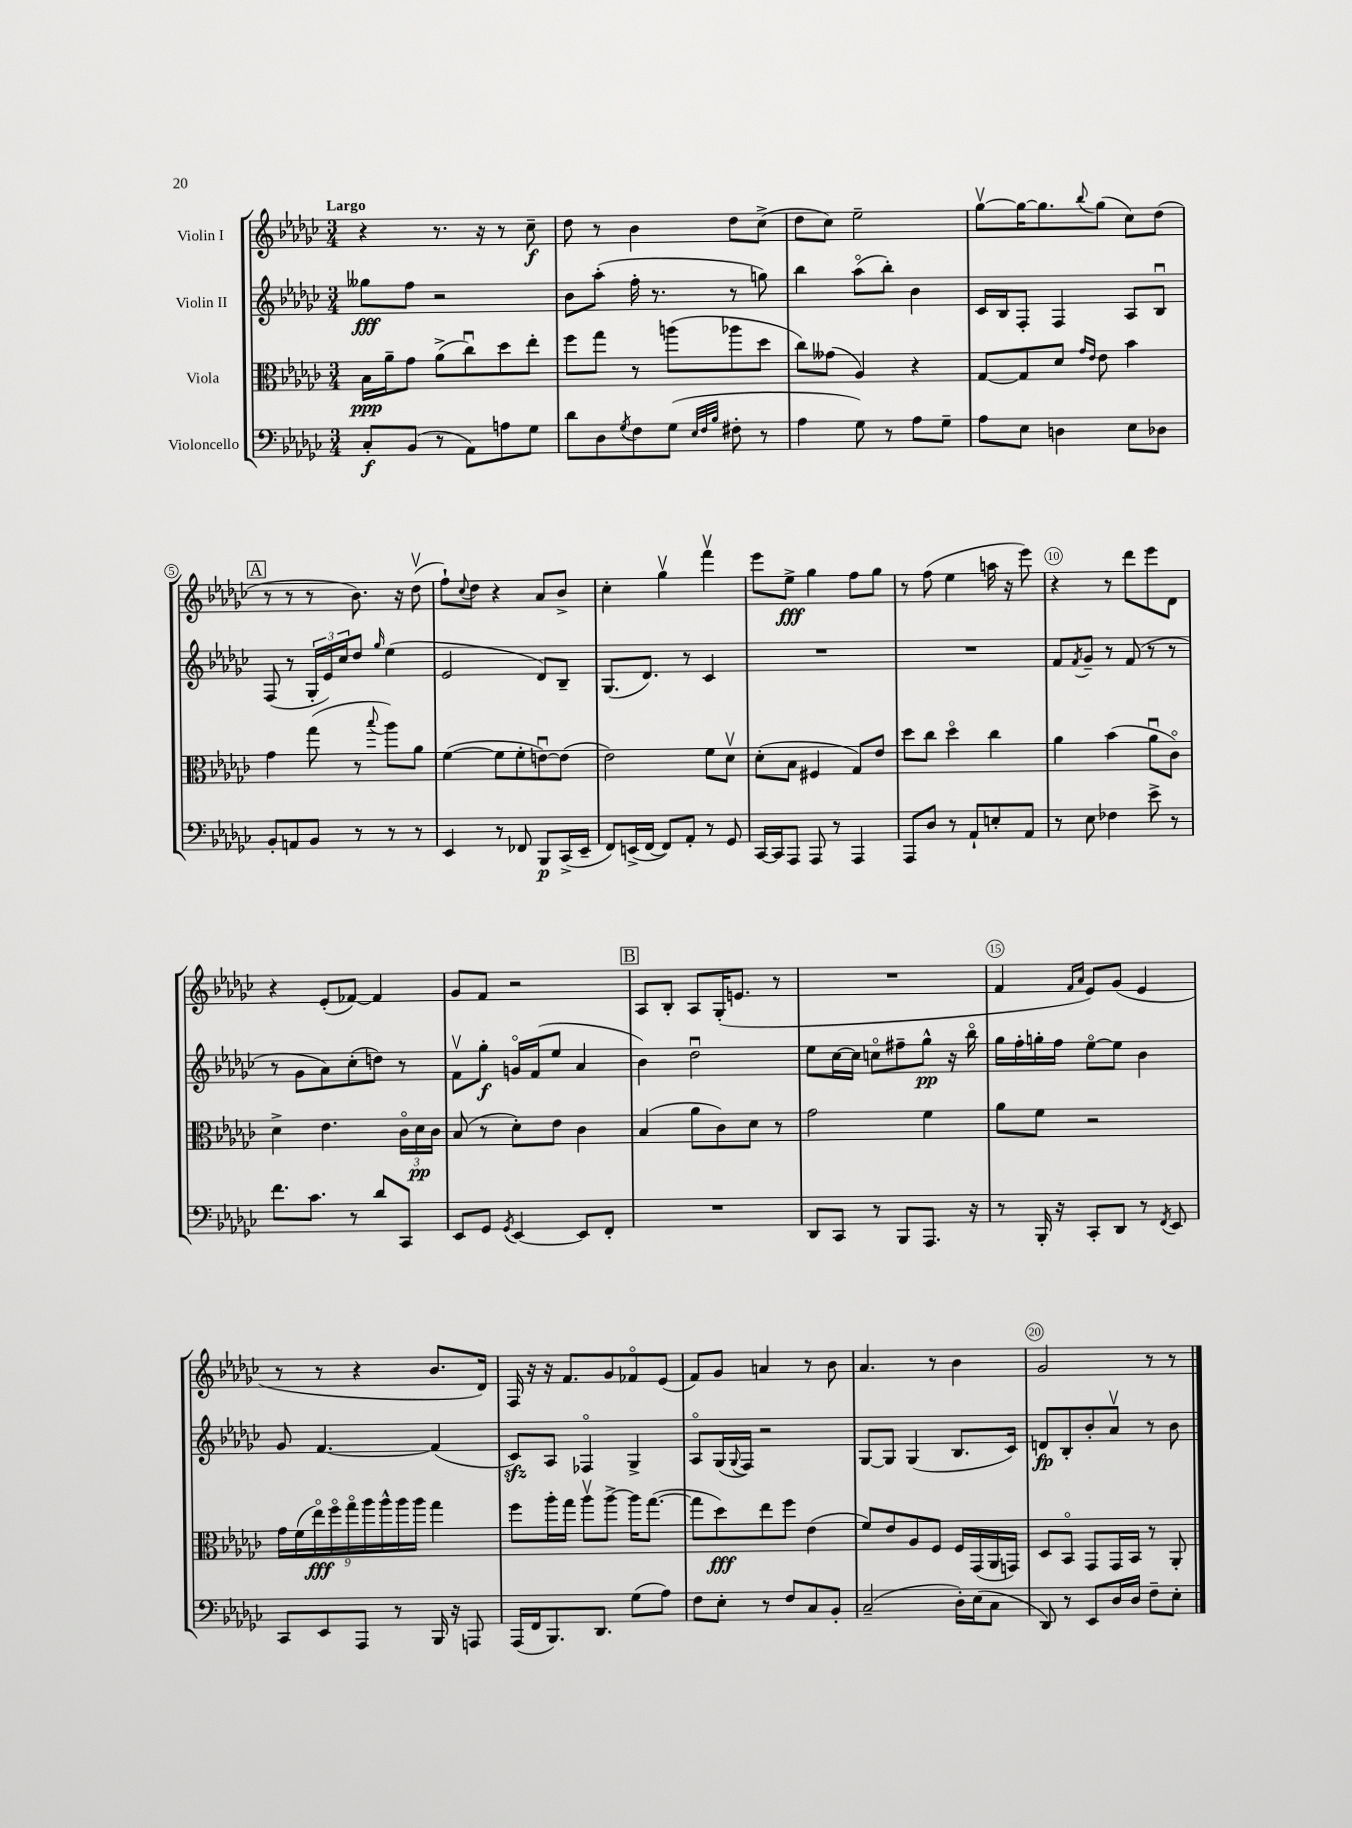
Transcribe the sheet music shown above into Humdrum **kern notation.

**kern	**kern	**kern	**kern
*staff4	*staff3	*staff2	*staff1
*clefF4	*clefC3	*clefG2	*clefG2
*k[b-e-a-d-g-c-]	*k[b-e-a-d-g-c-]	*k[b-e-a-d-g-c-]	*k[b-e-a-d-g-c-]
*M3/4	*M3/4	*M3/4	*M3/4
8C-'/L	16B-\LL	8gg--\L	4r
.	16a-~\J	.	.
(8BB-/J	8g-\J	8ff\J	.
8r	(8a-^\L	2r	8.r
8AA-\L)	8cc-u\)	.	.
.	.	.	16r
8A\	8dd-\	.	8r
8G-\J	8ee-'\J	.	8cc-~\
=	=	=	=
8d-\L	8ff\L	8b-\L	8dd-\
8D-\	8gg-\J	(8aa-'\J	8r
8qG-/	.	.	.
8F\	8r	16ff'\	4b-\
.	.	8.r	.
(8G-\J	(8aa\L	.	.
32qqE-/LLL	.	.	.
32qqF/	.	.	.
32qqB-/JJJ	.	.	.
8F#'\	8aa-\	8r	8dd-\L
8r	8dd-\J	8gg\)	(8cc-^\J
=	=	=	=
4A-\	8cc-\L)	4bb-\	8dd-\L
.	(8g--\J	.	8cc-\J)
8G-\)	4A-/)	(8aa-o\L	2ee-~\
8r	.	8bb-'\J)	.
8A-\L	4r	4b-\	.
8G-~\J	.	.	.
=	=	=	=
8A-\L	[8G-/L	16c-/LL	[8gg-v\L
.	.	16B-/J	.
8E-\J	8G-/]	8F'/J	16gg-\_K
.	.	.	8.gg-\]
4D\	8d-/J	4F/	.
.	16qqg-/LL	.	.
.	16qqe-/JJ	.	8qqbb-/
.	8e-\	.	(8gg-\J
8E-\L	4b-\	8A-/L	8cc-\L)
8D-\J	.	8B-u/J	(8dd-\J
=	=	=	=
8BB-'/L	4g-\	(8F/	8r
8AA/	.	8r	8r
8BB-/J	(8gg-\	24G-'/LL	8r
.	.	24e-/)	.
.	.	24cc-/J	.
8r	8r	8dd-/J	8.b-\)
.	8qqbb-/	16qqgg-/	.
8r	8aa-\L)	(4ee-\	.
.	.	.	16r
8r	8a-\J	.	(8dd-v\
=	=	=	=
4EE-/	([4f\	2e-/	8ff`\L)
.	.	.	8qqcc-/
.	.	.	8dd-\J
8r	8f\]L	.	4r
8FF-/	8f'\	.	.
8BBB-/L	[8eu\)	8d-/L)	8a-/L
(16CC-^/L	(8e\]J	8B-~/J	8b-^/J
16EE-~/JJ	.	.	.
=	=	=	=
8FF/L)	2e-\)	(8.G-/L	4cc-'\
(16EE^/L	.	.	.
[16FF/JJ	.	8.d-/J)	.
8FF/]L)	.	.	4gg-v\
8AA-'/J	.	8r	.
8r	8f\L	4c-/	4fffv\
8GG-/	8d-v\J	.	.
=	=	=	=
[16CC-/LL	(8d-'\L	2.r	8eee-\L
16CC-/]J	.	.	.
8AAA-/J	8B-\J	.	8ee-^\J
8AAA-/	4F#/	.	4gg-\
8r	.	.	.
4AAA-/	8G-/L)	.	8ff\L
.	8e-/J	.	8gg-\J
=	=	=	=
8AAA-/L	8dd-\L	2.r	8r
8D-/J	8cc-\J	.	(8ff\
8r	4dd-o\	.	4ee-\
8AA-`/L	.	.	.
8E'/	4cc-\	.	16aa\
.	.	.	16r
8AA-/J	.	.	8eee-\)
=	=	=	=
8r	4a-\	8f/L	4r
.	.	8qf/	.
8E-\	.	8g-~/J	.
4F-\	(4b-\	8r	8r
.	.	(8f/	8ddd-\L
8e-^\	8a-u\L	8r	8eee-\
8r	8c-o\J)	8r	8d-\J
=	=	=	=
8.f\L	4d-^\	8r	4r
.	.	8g-\L	.
8.c-\J	.	.	.
.	4.e-\	8a-\)	(8e-'/L
8r	.	(8cc-'\	[8f-/J)
8d-/L	.	8dd\J)	4f-/]
8CC-/J	24c-o\LL	8r	.
.	24d-\	.	.
.	24c-\JJ	.	.
=	=	=	=
8EE-/L	(8B-/	8fv\L	8g-/L
8GG-/J	8r	8gg-'\J	8f/J
8qGG-/	.	.	.
[4EE-/	8d-'\L)	16go/LL	2r
.	.	(16f/J	.
.	8e-\J	8ee-/J	.
8EE-/]L	4c-\	4a-/	.
8FF'/J	.	.	.
=	=	=	=
2.r	(4B-/	4b-\)	8A-/L
.	.	.	8B-'/J
.	8a-\L	2dd-u\	8A-/L
.	8c-\)	.	(16G-'/K
.	.	.	8.e/J
.	8d-\J	.	.
.	8r	.	8r
=	=	=	=
8DD-/L	2g-\	8ee-\L	2.r
8CC-/J	.	[16cc-\L	.
.	.	16cc-\]JJ	.
8r	.	8cco\L	.
8BBB-/L	.	8ff#~\	.
8.AAA-/J	4f\	8gg-^^\J	.
.	.	16r	.
16r	.	16bb-o\	.
=	=	=	=
8r	8a-\L	16gg-\LL	4f/
.	.	16ff'\	.
16BBB-'/	8f\J	16gg'\	.
16r	.	16ff\JJ	.
.	.	.	16qqf/LL
.	.	.	16qqa-/JJ
8CC-'/L	2r	[8ee-o\L	8e-/L)
8DD-/J	.	8ee-\]J	(8g-/J
8r	.	4b-\	4e-/
8qFF/	.	.	.
8EE-/	.	.	.
=	=	=	=
8CC-/L	18g-\LL	8g-/	8r
.	(18f\	.	.
.	18ee-o\)	.	.
8EE-/	.	[4.f/	8r
.	18ffo\	.	.
.	18gg-o\	.	.
8AAA-/J	.	.	4r
.	18aa-\	.	.
.	18aa-^^\	.	.
8r	.	.	.
.	18aa-\	.	.
.	18aa-\JJ	.	.
16BBB-/	4gg-\	(4f/]	8.b-/L
16r	.	.	.
8AAA/	.	.	.
.	.	.	16d-/Jk)
=	=	=	=
(16AAA-/LL	8ff\L	8c-/L)	16F/
16FF/J	.	.	16r
8.BBB-/)	16aa-'\L	8A-/J	16r
.	16gg-\JJ	.	8.f/L
.	8aa-v\L	4F-o/	.
8.DD-/J	.	.	.
.	[8aa-^\J	.	8g-/
(8G-\L	16aa-\]LK	4G-^/	8f-o/
.	([8.gg-\J	.	.
8A-\J)	.	.	(8e-/J
=	=	=	=
8F\L	8gg-\]L	8A-o/L	8f/L)
8E-'\J	8dd-\)	(16G-/L	8g-/J
.	.	8qqG-/	.
.	.	16F/JJ)	.
8r	8ee-\	2r	4a/
8F/L	8ff\J	.	.
8C-/	(4e-\	.	8r
8BB-'/J	.	.	8b-\
=	=	=	=
(2C-~/	8f/L)	[8G-/L	4.a-/
.	8e-/	8G-/]J	.
.	8A-/	(4G-/	.
.	8F/J	.	8r
16D-'\LL)	16F/LL	8.B-/L	4b-\
(16E-\J	(16GG-/	.	.
8C-\J	16AA-/	.	.
.	16GG/JJ)	16c-/Jk)	.
=	=	=	=
8DD-/)	8D-/L	8d/L	2g-/
8r	8BB-o/J	8B-'/	.
8EE-/L	8GG-/L	8b-'/	.
16D-/L	16GG-/L	8a-v/J	.
16D-/JJ	16BB-/JJ	.	.
8F~\L	8r	8r	8r
8E-'\J	8AA-'/	8b-\	8r
==	==	==	==
*-	*-	*-	*-
